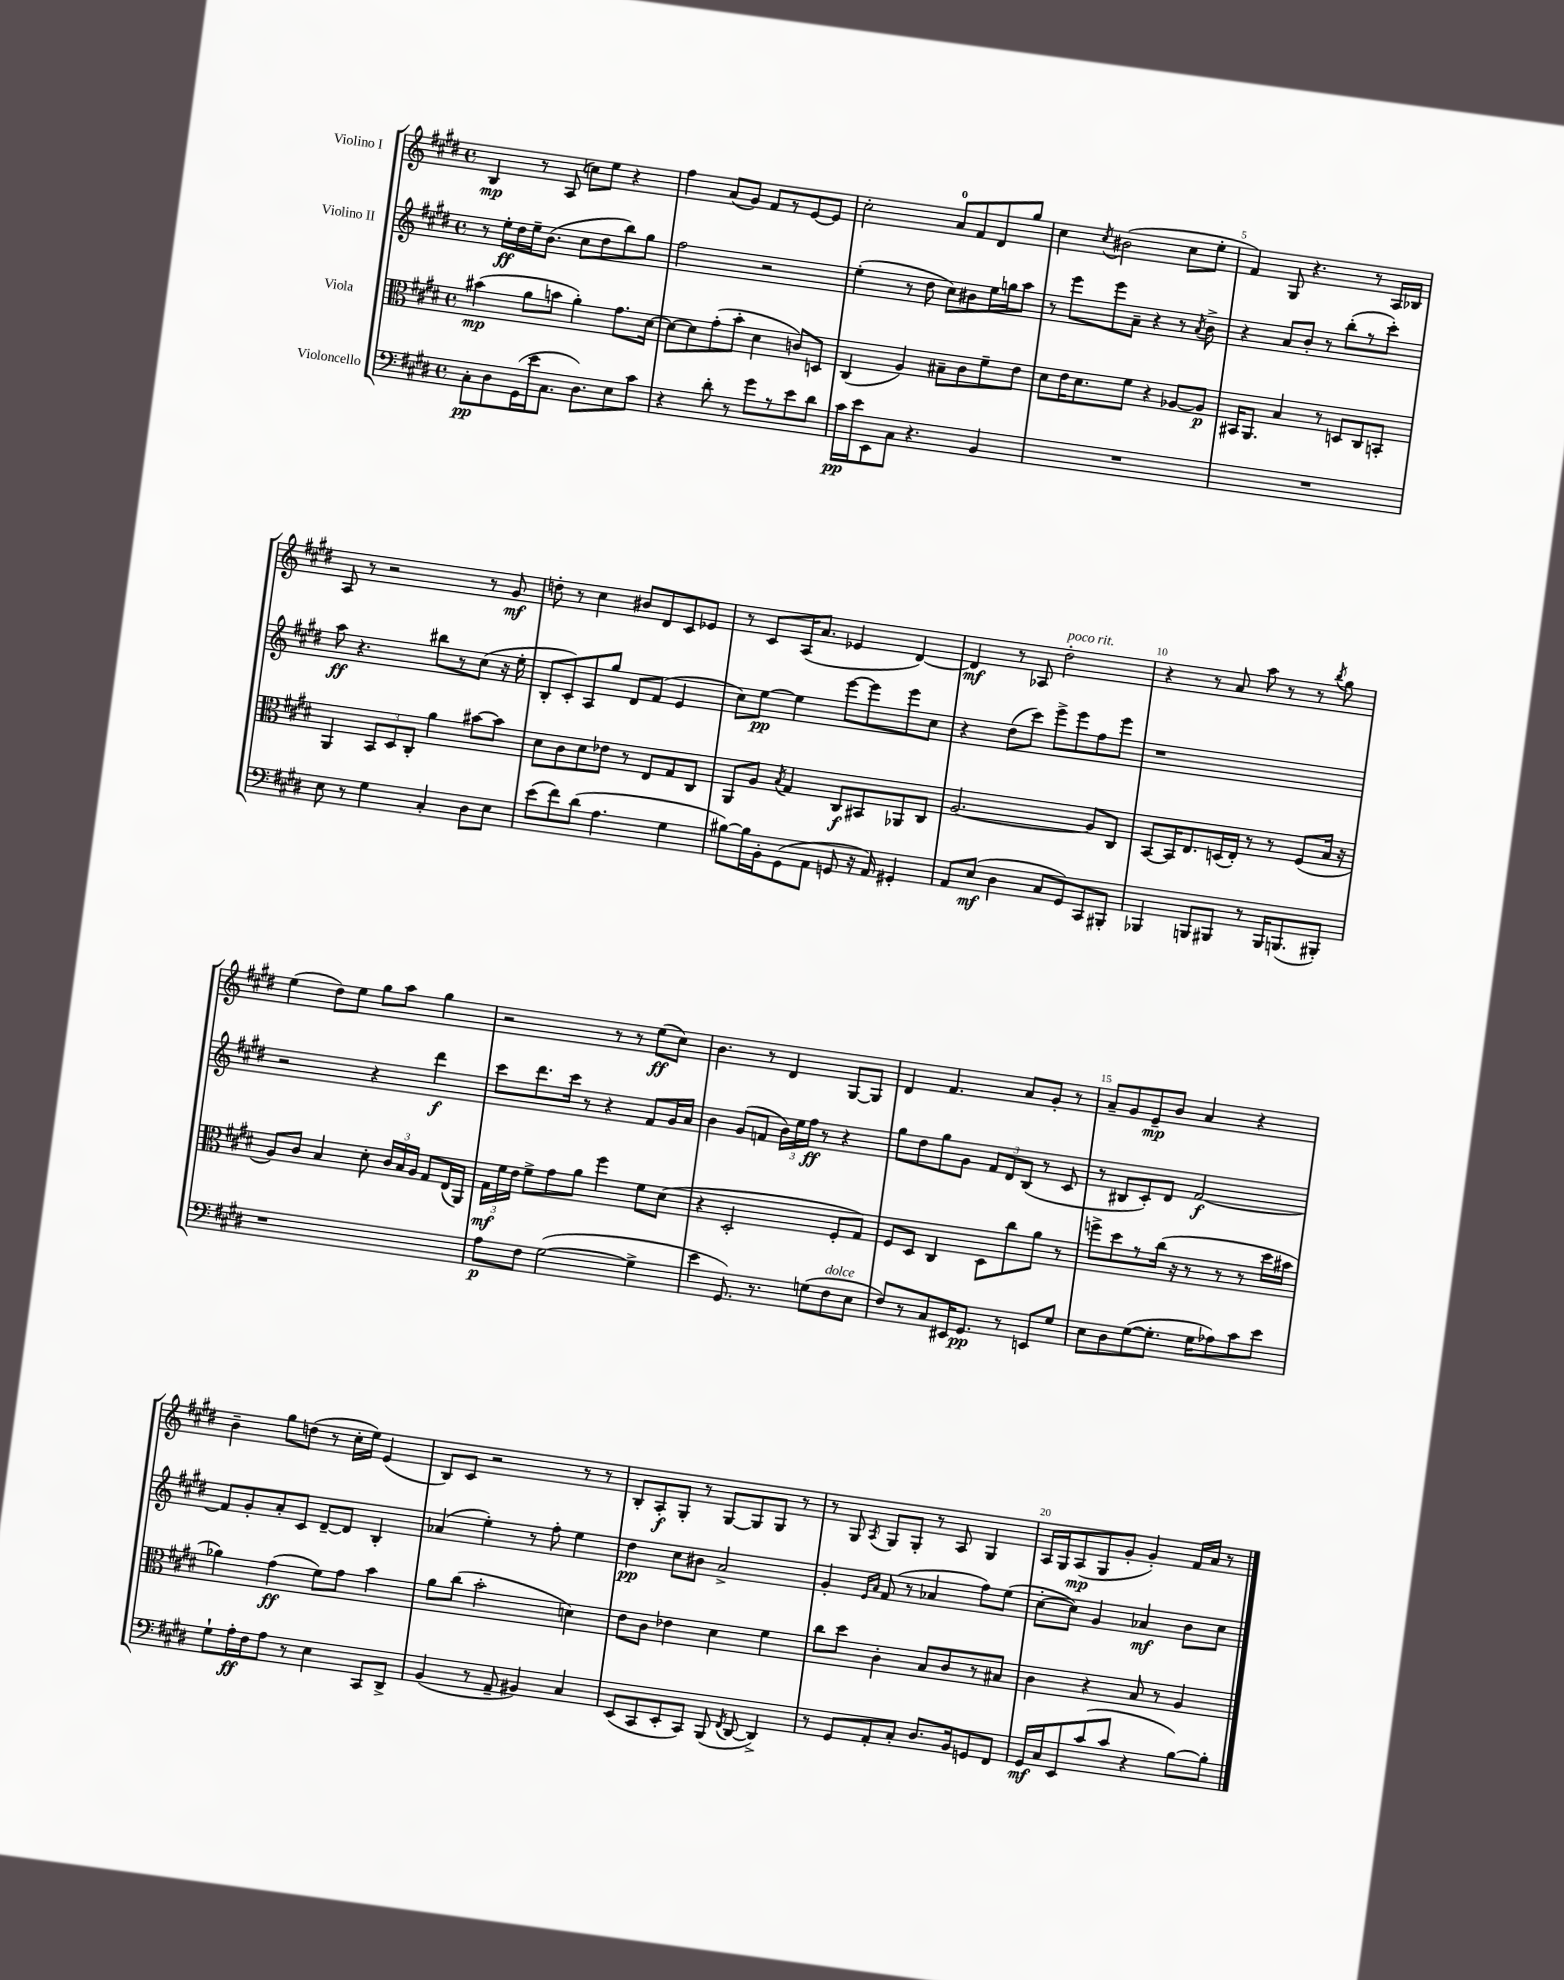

**kern	**dynam	**kern	**dynam	**kern	**dynam	**kern	**dynam
*part4	*part4	*part3	*part3	*part2	*part2	*part1	*part1
*staff4	*staff4	*staff3	*staff3	*staff2	*staff2	*staff1	*staff1
*I"Violoncello	*	*I"Viola	*	*I"Violino II	*	*I"Violino I	*
*clefF4	*	*clefC3	*	*clefG2	*	*clefG2	*
*k[f#c#g#d#]	*	*k[f#c#g#d#]	*	*k[f#c#g#d#]	*	*k[f#c#g#d#]	*
*M4/4	*	*M4/4	*	*M4/4	*	*M4/4	*
*met(c)	*	*met(c)	*	*met(c)	*	*met(c)	*
=1	=1	=1	=1	=1	=1	=1	=1
8C#'\L	pp	(4b#X\	mp	8r	.	4B/	mp
8D#\	.	.	.	16ee'\LL	ff	.	.
.	.	.	.	16dd#\	.	.	.
(16GG#\L	.	8a\L	.	16ee~\J	.	8r	.
16e\J	.	.	.	(8.b\J	.	.	.
8.C#\J	.	8bn\J	.	.	.	(8A/	.
.	.	4a'\)	.	8cc#\L	.	8ccn\L)	.
8.D#\L)	.	.	.	.	.	.	.
.	.	.	.	8dd#\	.	8ee\J	.
8E\	.	8.g#\L	.	8bb\)	.	4r	.
8c#\J	.	.	.	8gg#\J	.	.	.
.	.	[16d#\Jk	.	.	.	.	.
=2	=2	=2	=2	=2	=2	=2	=2
4r	.	8d#\L_	.	2ff#\	.	4ff#\	.
.	.	8d#\]	.	.	.	.	.
8d#'\	.	(8g#'\	.	.	.	(8a/L	.
8r	.	8b'\J	.	.	.	8g#/J)	.
8g#\L	.	4d#\	.	2r	.	8f#/L	.
8r	.	.	.	.	.	8r	.
8e\	.	8cn/L)	.	.	.	[8e/	.
8d#\J	.	8Dn/J	.	.	.	8e/J]	.
=3	=3	=3	=3	=3	=3	=3	=3
16c#\LL	pp	(4C#/	.	(4ee'\	.	2cc#'\	.
16e\J	.	.	.	.	.	.	.
8EE\	.	.	.	.	.	.	.
8C#\J	.	4A/)	.	8r	.	.	.
4.r	.	.	.	8dd#\	.	.	.
.	.	8B#X~\L	.	8cc#\L)	.	8a/L	.
.	.	8c#\	.	8b#X\	.	8f#/	.
4BB/	.	8f#~\	.	16ee\L	.	8d#/	.
.	.	.	.	16ggn\J	.	.	.
.	.	8e\J	.	8aa\J	.	8gg#/J	.
=4	=4	=4	=4	=4	=4	=4	=4
1r	.	8d#\L	.	8r	.	4cc#\	.
.	.	16e\K	.	8eee\L	.	.	.
.	.	8.d#\	.	.	.	.	.
.	.	.	.	.	.	8qcc#/	.
.	.	.	.	8eee\	.	(2b#X\	.
.	.	8f#\J	.	8a~\J	.	.	.
.	.	4r	.	4r	.	.	.
.	.	[8A-X/L	.	8r	.	8cc#\L	.
.	.	.	.	8qa/	.	.	.
.	.	8A-/J]	p	8b^\	.	8ee'\J	.
=5	=5	=5	=5	=5	=5	=5	=5
1r	.	16BB#X/KL	.	4r	.	4f#/)	.
.	.	8.AA/J	.	.	.	.	.
.	.	4B/	.	8a/L	.	8G#/	.
.	.	.	.	8b'/J	.	4.r	.
.	.	8r	.	8r	.	.	.
.	.	8Dn/L	.	(8bb'\L	.	.	.
.	.	8C#/	.	8r	.	8r	.
.	.	8BBn'/J	.	8ccc#'\J)	.	16A/LL	.
.	.	.	.	.	.	16B-X/JJ	.
!!LO:LB:g=z
=6	=6	=6	=6	=6	=6	=6	=6
8E\	.	4AA/	.	8aa\	ff	8A/	.
8r	.	.	.	4.r	.	8r	.
4G#\	.	12BB/L	.	.	.	2r	.
.	.	12D#/	.	.	.	.	.
.	.	12C#'/J	.	.	.	.	.
4C#'/	.	4a\	.	8bb#X\L	.	.	.
.	.	.	.	8r	.	.	.
8D#\L	.	[8b#X\L	.	(8cc#\J	.	8r	.
8E\J	.	8b#\J]	.	16r	.	8g#/	mf
.	.	.	.	16ee'\	.	.	.
=7	=7	=7	=7	=7	=7	=7	=7
(8e\L	.	8d#\L	.	8B'/L	.	8ddn'\	.
8f#\)	.	8c#\	.	8c#'/)	.	8r	.
(8d#\J	.	8d#\	.	8A/	.	4cc#\	.
4.A\	.	8e-X\J	.	8gg#/J	.	.	.
.	.	8r	.	8d#/L	.	8b#X/L	.
.	.	8E/L	.	(8f#/J	.	8d#/	.
4G#\	.	8G#/	.	4e/	.	8c#/	.
.	.	8C#/J	.	.	.	8e-X/J	.
=8	=8	=8	=8	=8	=8	=8	=8
[8B#X\L)	.	8AA/L	.	8cc#\L)	.	8r	.
16B#\L]	.	8A/J	.	[8ee\J	pp	8c#/L	.
16BB'\J	.	.	.	.	.	.	.
.	.	8qB/	.	.	.	.	.
(8GG#\	.	4G#/	.	4ee\]	.	(16A/K	.
.	.	.	.	.	.	8.a/J	.
8AA\J	.	.	.	.	.	.	.
8GGn/	.	8C#/L	f	[8eee\L	.	4e-X/	.
16r	.	8BB#X/	.	8eee\]	.	.	.
16AA/)	.	.	.	.	.	.	.
4GG#X'/	.	8AA-X/	.	8eee\	.	[4d#/)	.
.	.	8C#/J	.	8cc#\J	.	.	.
=9	=9	=9	=9	=9	=9	=9	=9
8AA/L	.	[2.A/	.	4r	.	4d#/]	mf
(8E/J	mf	.	.	.	.	.	.
4D#\	.	.	.	(8dd#\L	.	8r	.
.	.	.	.	8ccc#\J)	.	8A-X/	.
!	!	!	!	!	!	!LO:TX:a:i:t=poco rit.	!
8C#/L	.	.	.	8eee^\L	.	2dd#'\	.
8GG#/)	.	.	.	8eee\	.	.	.
8CC#/	.	8A/L]	.	8ff#\	.	.	.
8BBB#X'/J	.	8C#/J	.	8eee\J	.	.	.
=10	=10	=10	=10	=10	=10	=10	=10
4BBB-X/	.	[8BB/L	.	1r	.	4r	.
.	.	16BB/K]	.	.	.	.	.
.	.	8.E/	.	.	.	.	.
8BBBn/L	.	.	.	.	.	8r	.
8BBB#X/J	.	(16Dn/L	.	.	.	8a/	.
.	.	16E'/JJ)	.	.	.	.	.
8r	.	8r	.	.	.	8aa\	.
16BBB#/KL	.	8r	.	.	.	8r	.
(8.BBBn/	.	.	.	.	.	.	.
.	.	(8F#/L	.	.	.	8r	.
.	.	.	.	.	.	8qbb/	.
8BBB#X'/J)	.	16B/Jk	.	.	.	8gg#\	.
.	.	16r	.	.	.	.	.
!!LO:LB:g=z
=11	=11	=11	=11	=11	=11	=11	=11
1r	.	8A/L)	.	2r	.	(4ee\	.
.	.	8c#/J	.	.	.	.	.
.	.	4B/	.	.	.	8dd#\L)	.
.	.	.	.	.	.	8ee\J	.
.	.	8d#'\	.	4r	.	8gg#\L	.
.	.	24c#/LL	.	.	.	8aa\J	.
.	.	24B/	.	.	.	.	.
.	.	24A/JJ	.	.	.	.	.
.	.	8G#/L	.	4ddd#\	f	4gg#\	.
.	.	(16E/L	.	.	.	.	.
.	.	16AA/JJ)	.	.	.	.	.
=12	=12	=12	=12	=12	=12	=12	=12
8A\L	p	24G#\LL	mf	8ccc#\L	.	2r	.
.	.	24f#\	.	.	.	.	.
.	.	24e\JJ	.	.	.	.	.
8F#\J	.	8f#^\L	.	8.ddd#\	.	.	.
([2G#\	.	8g#\	.	.	.	.	.
.	.	.	.	16ccc#\Jk	.	.	.
.	.	8a\J	.	8r	.	.	.
.	.	4ff#\	.	4r	.	8r	.
.	.	.	.	.	.	8r	.
4G#^\]	.	8f#\L	.	8f#/L	.	(8ee\L	ff
.	.	(8d#\J	.	16g#/L	.	8cc#\J)	.
.	.	.	.	16a/JJ	.	.	.
=13	=13	=13	=13	=13	=13	=13	=13
4e\	.	4r	.	4b\	.	4.b\	.
8.GG#/)	.	2D#'/	.	(8g#/L	.	.	.
.	.	.	.	8fn/J	.	8r	.
8.r	.	.	.	.	.	.	.
.	.	.	.	24b\LL)	.	4d#/	.
.	.	.	.	24ee\	.	.	.
.	.	.	.	24ff#\JJ	ff	.	.
(8Gn\L	.	.	.	8r	.	.	.
!LO:TX:a:i:t=dolce	!	!	!	!	!	!	!
8F#\	.	8F#'/L	.	4r	.	[8G#/L	.
8E\J	.	8G#/J)	.	.	.	8G#/J]	.
=14	=14	=14	=14	=14	=14	=14	=14
8F#/L)	.	8F#/L	.	8gg#\L	.	4d#/	.
8r	.	8D#/J	.	8dd#\	.	.	.
8C#/	.	4C#/	.	8gg#\	.	4.f#/	.
16EE#X/K	.	.	.	8g#\J	.	.	.
8.GG#/J	pp	.	.	.	.	.	.
.	.	8D#\L	.	12f#/L	.	.	.
.	.	.	.	12d#/	.	.	.
8r	.	8cc#\	.	.	.	8a/L	.
.	.	.	.	(12B/J	.	.	.
8EEn/L	.	8a\J	.	8r	.	8g#'/J	.
8G#/J	.	8r	.	8c#/	.	8r	.
=15	=15	=15	=15	=15	=15	=15	=15
8E\L	.	8ffn^\L	.	8r	.	8a~/L	.
8D#\	.	8dd#\	.	8B#X/L	.	8g#/	.
([8G#\	.	8r	.	8c#'/)	.	8e~/	mp
8.G#'\J]	.	(16cc#\Jk	.	8d#/J	.	8b/J	.
.	.	16r	.	.	.	.	.
.	.	8r	.	[2f#/	f	4a/	.
16G#\KL	.	.	.	.	.	.	.
8A-X\)	.	8r	.	.	.	.	.
8c#\	.	8r	.	.	.	4r	.
8e\J	.	16dd#\LL	.	.	.	.	.
.	.	16b#X\JJ	.	.	.	.	.
!!LO:LB:g=z
=16	=16	=16	=16	=16	=16	=16	=16
8G#`\L	.	4a-X\)	.	8f#/L]	.	4b~\	.
16A'\L	ff	.	.	8g#'/	.	.	.
16F#\J	.	.	.	.	.	.	.
8A\J	.	(4g#\	ff	8a'/	.	8gg#\L	.
8r	.	.	.	8c#/J	.	(8ddn\J	.
4E\	.	8f#\L)	.	[8d#~/L	.	8r	.
.	.	8g#\J	.	8d#/J]	.	16cc#'\LL	.
.	.	.	.	.	.	16ee\JJ)	.
8CC#/L	.	4b\	.	4B'/	.	(4e/	.
8DD#^/J	.	.	.	.	.	.	.
=17	=17	=17	=17	=17	=17	=17	=17
(4BB/	.	8a\L	.	(4a-X/	.	8B/L)	.
.	.	(8cc#\J	.	.	.	8c#/J	.
8r	.	2b'\	.	4ee'\)	.	2r	.
8AA~/	.	.	.	.	.	.	.
4BB#X/)	.	.	.	8r	.	.	.
.	.	.	.	8ff#'\	.	.	.
4C#/	.	4dn\)	.	4ee\	.	8r	.
.	.	.	.	.	.	8r	.
=18	=18	=18	=18	=18	=18	=18	=18
(8EE/L	.	8e\L	.	4dd#\	pp	8B'/L	.
8CC#/	.	8c#\J	.	.	.	8A'/	f
8EE'/	.	4e-X\	.	8cc#\L	.	8G#'/J	.
8CC#/J)	.	.	.	8b#X\J	.	8r	.
(8BBB/	.	4d#\	.	2a^/	.	[8G#/L	.
8qFF#/	.	.	.	.	.	.	.
[8DD#/	.	.	.	.	.	8G#/]	.
4DD#^/])	.	4f#\	.	.	.	8G#/J	.
.	.	.	.	.	.	8r	.
=19	=19	=19	=19	=19	=19	=19	=19
8r	.	8cc#\L	.	4g#'/	.	8r	.
8GG#/L	.	8dd#\J	.	.	.	8G#/	.
.	.	.	.	16qqe/LL	.	.	.
.	.	.	.	16qqa/JJ	.	8qA/	.
8AA'/	.	4c#'\	.	(8f#/	.	8G#/L	.
8C#'/J	.	.	.	8r	.	8G#'/J	.
8.D#/L	.	8B/L	.	4a-X/	.	8r	.
.	.	8c#/	.	.	.	8A/	.
16BB/k	.	.	.	.	.	.	.
8GGn/	.	8r	.	8ff#\L)	.	4G#/	.
8FF#/J	.	8B#X/J	.	(8ee\J	.	.	.
=20	=20	=20	=20	=20	=20	=20	=20
16GG#/LL	mf	4c#\	.	[8cc#'\L	.	16A/LL	.
16C#/J	.	.	.	.	.	16G#/J	.
8EE/	.	.	.	8cc#\J])	.	(8A/	mp
(8c#/	.	4r	.	4g#/	.	8G#/	.
8c#/J	.	.	.	.	.	8g#'/J	.
4r	.	8B/	.	4a-X/	mf	4g#'/)	.
.	.	8r	.	.	.	.	.
[8B\L)	.	4A/	.	8b\L	.	16f#/LL	.
.	.	.	.	.	.	16a/JJ	.
8B'\J]	.	.	.	8cc#\J	.	8r	.
==	==	==	==	==	==	==	==
*-	*-	*-	*-	*-	*-	*-	*-
